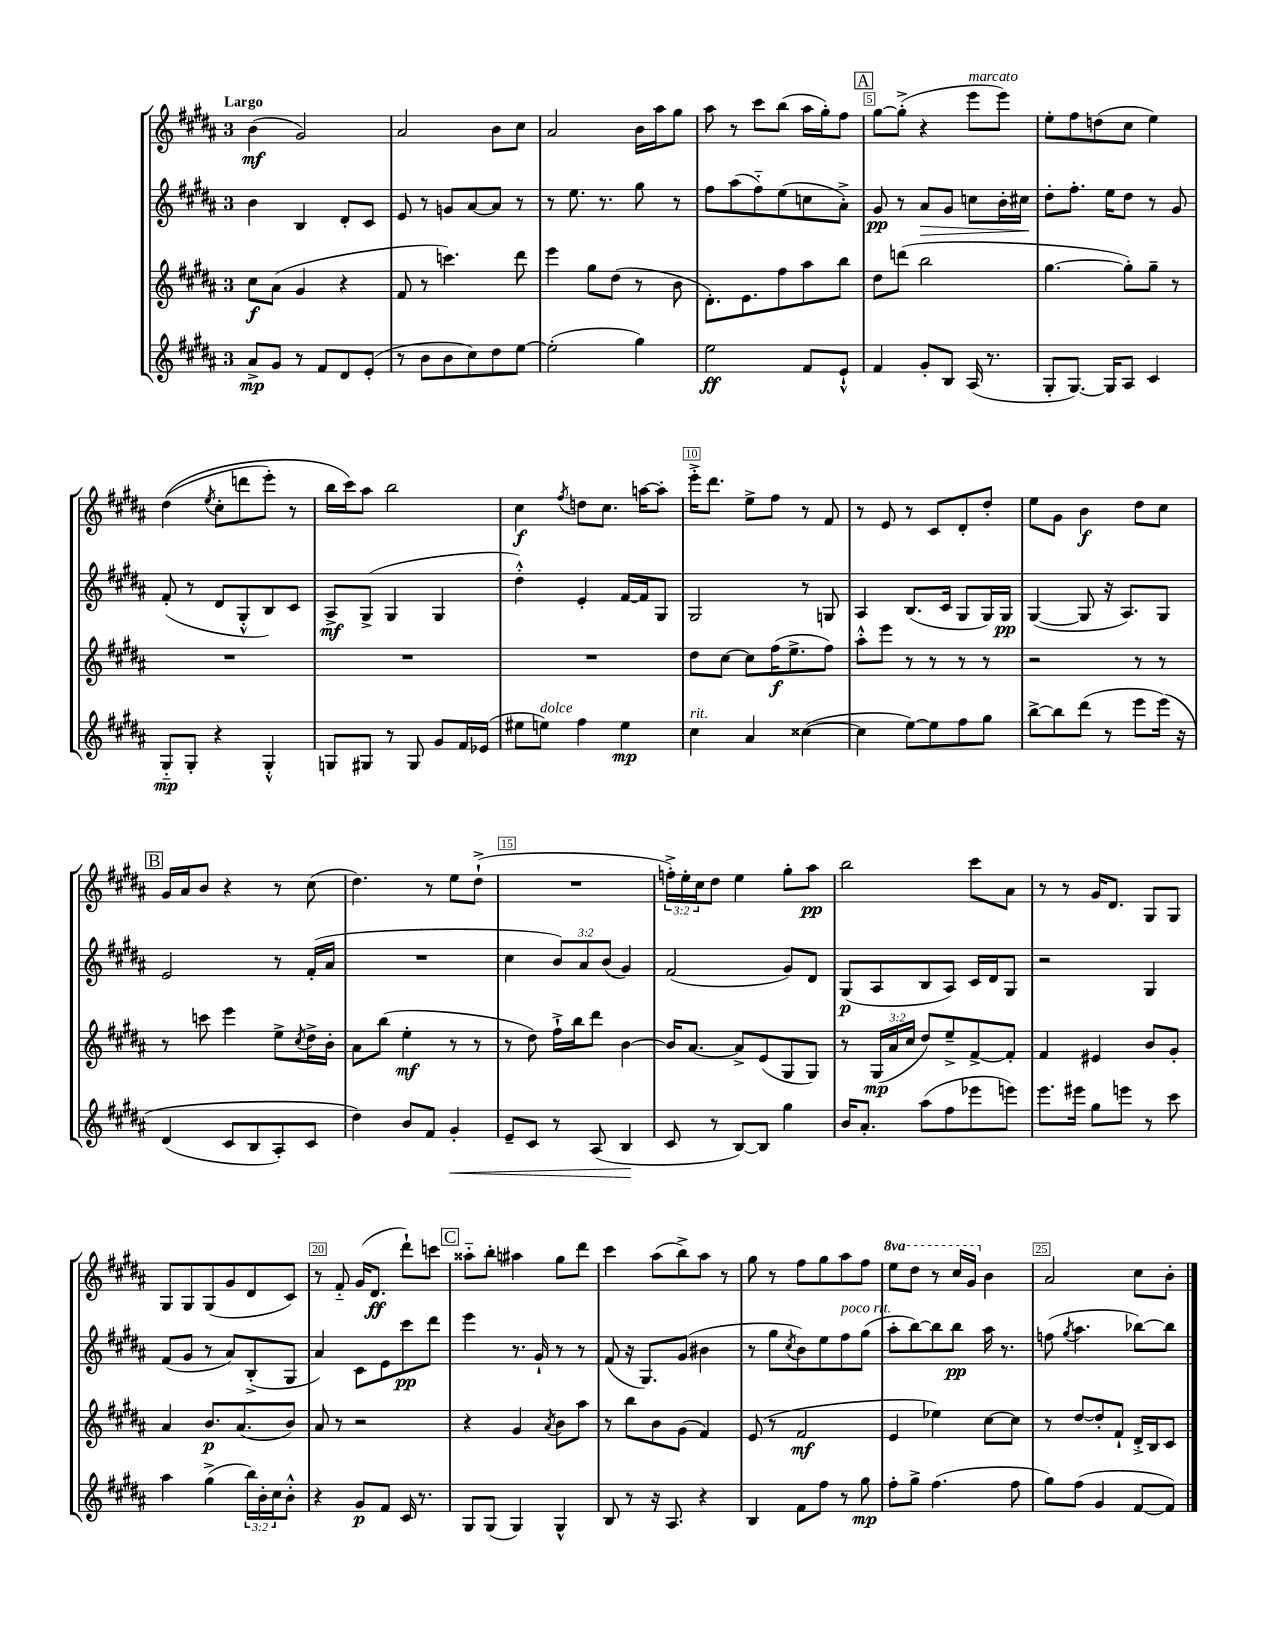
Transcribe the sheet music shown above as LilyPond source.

<<
\new StaffGroup <<
\new Staff = "s0" {
    \clef treble \key b \major \once \override Staff.TimeSignature.style = #'single-digit \time 3/4 \override Staff.TupletNumber.text = #tuplet-number::calc-fraction-text \set Staff.ottavationMarkups = #ottavation-simple-ordinals \tempo "Largo"
    b'4\mf( gis'2) |
    ais'2 b'8 cis''8 |
    ais'2 b'16 ais''16 gis''8 |
    ais''8 r8 cis'''8 b''8( ais''16 gis''16-.) fis''8 |
    \mark \markup { \box "A" } gis''8~ gis''8-.->( r4 e'''8^\markup { \italic "marcato" } e'''8) |
    e''8-. fis''8 d''8( cis''8 e''4) |
    dis''4(\( \acciaccatura { e''8 } cis''8-. d'''8 e'''8-.) r8 |
    b''16 cis'''16\) ais''8 b''2 |
    cis''4\f \acciaccatura { fis''8 } d''8 cis''8. a''16~ a''8-. |
    e'''16-.-> dis'''8. e''8-> fis''8 r8 fis'8 |
    r8 e'8 r8 cis'8 dis'8-. dis''8-. |
    e''8 gis'8 b'4\f dis''8 cis''8 |
    \mark \markup { \box "B" } gis'16 ais'16 b'8 r4 r8 cis''8( |
    dis''4.) r8 e''8 dis''8-!->( |
    R2. |
    \tuplet 3/2 { f''16-.->) e''16-. cis''16 } dis''8 e''4 gis''8-. ais''8\pp |
    b''2 cis'''8 ais'8 |
    r8 r8 gis'16 dis'8. gis8 gis8 |
    gis8 gis8 gis8( gis'8 dis'8 cis'8) |
    r8 fis'8-_ gis'16( dis'8.\ff dis'''8-!) c'''8 |
    \mark \markup { \box "C" } aisis''8-_ b''8-. ais''4 gis''8 dis'''8 |
    cis'''4 ais''8( b''8->) ais''8 r8 |
    gis''8 r8 fis''8 gis''8 ais''8 fis''8 |
    \ottava #1 e'''8 dis'''8 r8 cis'''16 gis''16 \ottava #0 b'4 |
    ais'2 cis''8 b'8-. \bar "|." |
}
\new Staff = "s1" {
    \clef treble \key b \major \once \override Staff.TimeSignature.style = #'single-digit \time 3/4 \override Staff.TupletNumber.text = #tuplet-number::calc-fraction-text
    b'4 b4 dis'8-. cis'8 |
    e'8 r8 g'8 ais'8~ ais'8 r8 |
    r8 e''8. r8. gis''8 r8 |
    fis''8 ais''8( fis''8-_) e''8( c''8 ais'8-.->) |
    \mark \markup { \box "A" } gis'8\pp r8 ais'8\> gis'8 c''8 b'16-. cis''16\! |
    dis''8-. fis''8.-. e''16 dis''8 r8 gis'8 |
    fis'8-.( r8 dis'8 gis8-.-^ b8) cis'8 |
    ais8->\mf gis8->( gis4 gis4 |
    dis''4-.-^) e'4-. fis'16~ fis'16 gis8 |
    gis2 r8 g8 |
    ais4 b8.( cis'16 gis8 gis16) gis16\pp |
    gis4~( gis8 r16 ais8.) gis8 |
    \mark \markup { \box "B" } e'2 r8 fis'16-.( ais'16 |
    R2. |
    cis''4 \tuplet 3/2 { b'8) ais'8 b'8( } gis'4) |
    fis'2( gis'8) dis'8 |
    gis8\p( ais8 b8 ais8) cis'16 dis'16 gis8 |
    r2 gis4 |
    fis'8( gis'8 r8 ais'8) b8-.->( gis8 |
    ais'4) cis'8 e'8 cis'''8\pp dis'''8 |
    \mark \markup { \box "C" } e'''4 r8. gis'16-! r8 r8 |
    fis'8( r16 gis8.) gis'8( bis'4 |
    r8 gis''8 \acciaccatura { cis''8 } b'8) e''8 fis''8^\markup { \italic "poco rit." } gis''8( |
    ais''8-. b''8~) b''8 b''8\pp ais''16 r8. |
    f''8( \acciaccatura { gis''8 } ais''4. bes''8~) bes''8 \bar "|." |
}
\new Staff = "s2" {
    \clef treble \key b \major \once \override Staff.TimeSignature.style = #'single-digit \time 3/4 \override Staff.TupletNumber.text = #tuplet-number::calc-fraction-text
    cis''8\f ais'8( gis'4 r4 |
    fis'8 r8 c'''4.) dis'''8 |
    e'''4 gis''8 dis''8( r8 b'8 |
    dis'8.-.) e'8. fis''8 ais''8 b''8 |
    \mark \markup { \box "A" } dis''8 d'''8( b''2 |
    gis''4.~ gis''8-.) gis''8-- r8 |
    R2. |
    R2. |
    R2. |
    dis''8 cis''8~ cis''8 fis''16\f( e''8.-> fis''8) |
    ais''8-.-^ e'''8 r8 r8 r8 r8 |
    r2 r8 r8 |
    \mark \markup { \box "B" } r8 c'''8 e'''4 e''8-> \acciaccatura { cis''8 } dis''16-> b'16-. |
    ais'8 b''8( e''4-.\mf r8 r8 |
    r8 dis''8) fis''16-!-> b''16 dis'''8 b'4~ |
    b'16 ais'8.~ ais'8-> e'8( gis8 gis8) |
    r8 \tuplet 3/2 { gis16\mp( ais'16 cis''16 } dis''8) e''8---> fis'8~-> fis'8-. |
    fis'4 eis'4 b'8 gis'8-. |
    ais'4 b'8.\p ais'8.( b'8) |
    ais'8 r8 r2 |
    \mark \markup { \box "C" } r4 gis'4 \acciaccatura { ais'8 } b'8 ais''8 |
    r8 b''8 b'8 gis'8( fis'4) |
    e'8( r8 fis'2\mf |
    e'4 ees''4) cis''8~ cis''8 |
    r8 dis''8~ dis''8-. fis'8-! dis'16-.-> b16 cis'8 \bar "|." |
}
\new Staff = "s3" {
    \clef treble \key b \major \once \override Staff.TimeSignature.style = #'single-digit \time 3/4 \override Staff.TupletNumber.text = #tuplet-number::calc-fraction-text
    ais'8->\mp gis'8 r8 fis'8 dis'8 e'8-.( |
    r8 b'8 b'8 cis''8) dis''8 e''8~ |
    e''2-.( gis''4) |
    e''2\ff fis'8 e'8-!-^ |
    \mark \markup { \box "A" } fis'4 gis'8-. b8 ais16( r8. |
    gis8-. gis8.~) gis16 ais8 cis'4 |
    gis8-_\mp gis8-. r4 gis4-.-^ |
    g8 gis8 r8 gis8 gis'8 fis'16 ees'16( |
    eis''8 e''8^\markup { \italic "dolce" }) fis''4 e''4\mp |
    cis''4^\markup { \italic "rit." } ais'4 cisis''4~( |
    cisis''4 e''8~) e''8 fis''8 gis''8 |
    b''8~-> b''8 dis'''8( r8 e'''8 e'''16)\( r16 |
    \mark \markup { \box "B" } dis'4( cis'8 b8 ais8-.) cis'8 |
    dis''4\) b'8 fis'8 gis'4-.\< |
    e'8-- cis'8 r8 ais8( b4\! |
    cis'8 r8 b8~) b8 gis''4 |
    b'16 ais'8.-. ais''8( fis''8 ees'''8 e'''8) |
    e'''8. eis'''16 gis''8 e'''8 r8 cis'''8 |
    ais''4 gis''4->( \tuplet 3/2 { b''16) b'16-. cis''16 } b'8-.-^ |
    r4 gis'8\p fis'8 cis'16 r8. |
    \mark \markup { \box "C" } gis8 gis8( gis4) gis4-^ |
    b8 r8 r16 ais8. r4 |
    b4 fis'8 fis''8 r8 gis''8\mp |
    fis''8-. gis''8-> fis''4.( fis''8 |
    gis''8) fis''8( gis'4 fis'8~ fis'8) \bar "|." |
}
>>
>>
\layout { \context { \Score \override BarNumber.break-visibility = ##(#f #t #t) barNumberVisibility = #(every-nth-bar-number-visible 5) \override BarNumber.stencil = #(make-stencil-boxer 0.1 0.3 ly:text-interface::print) } }
